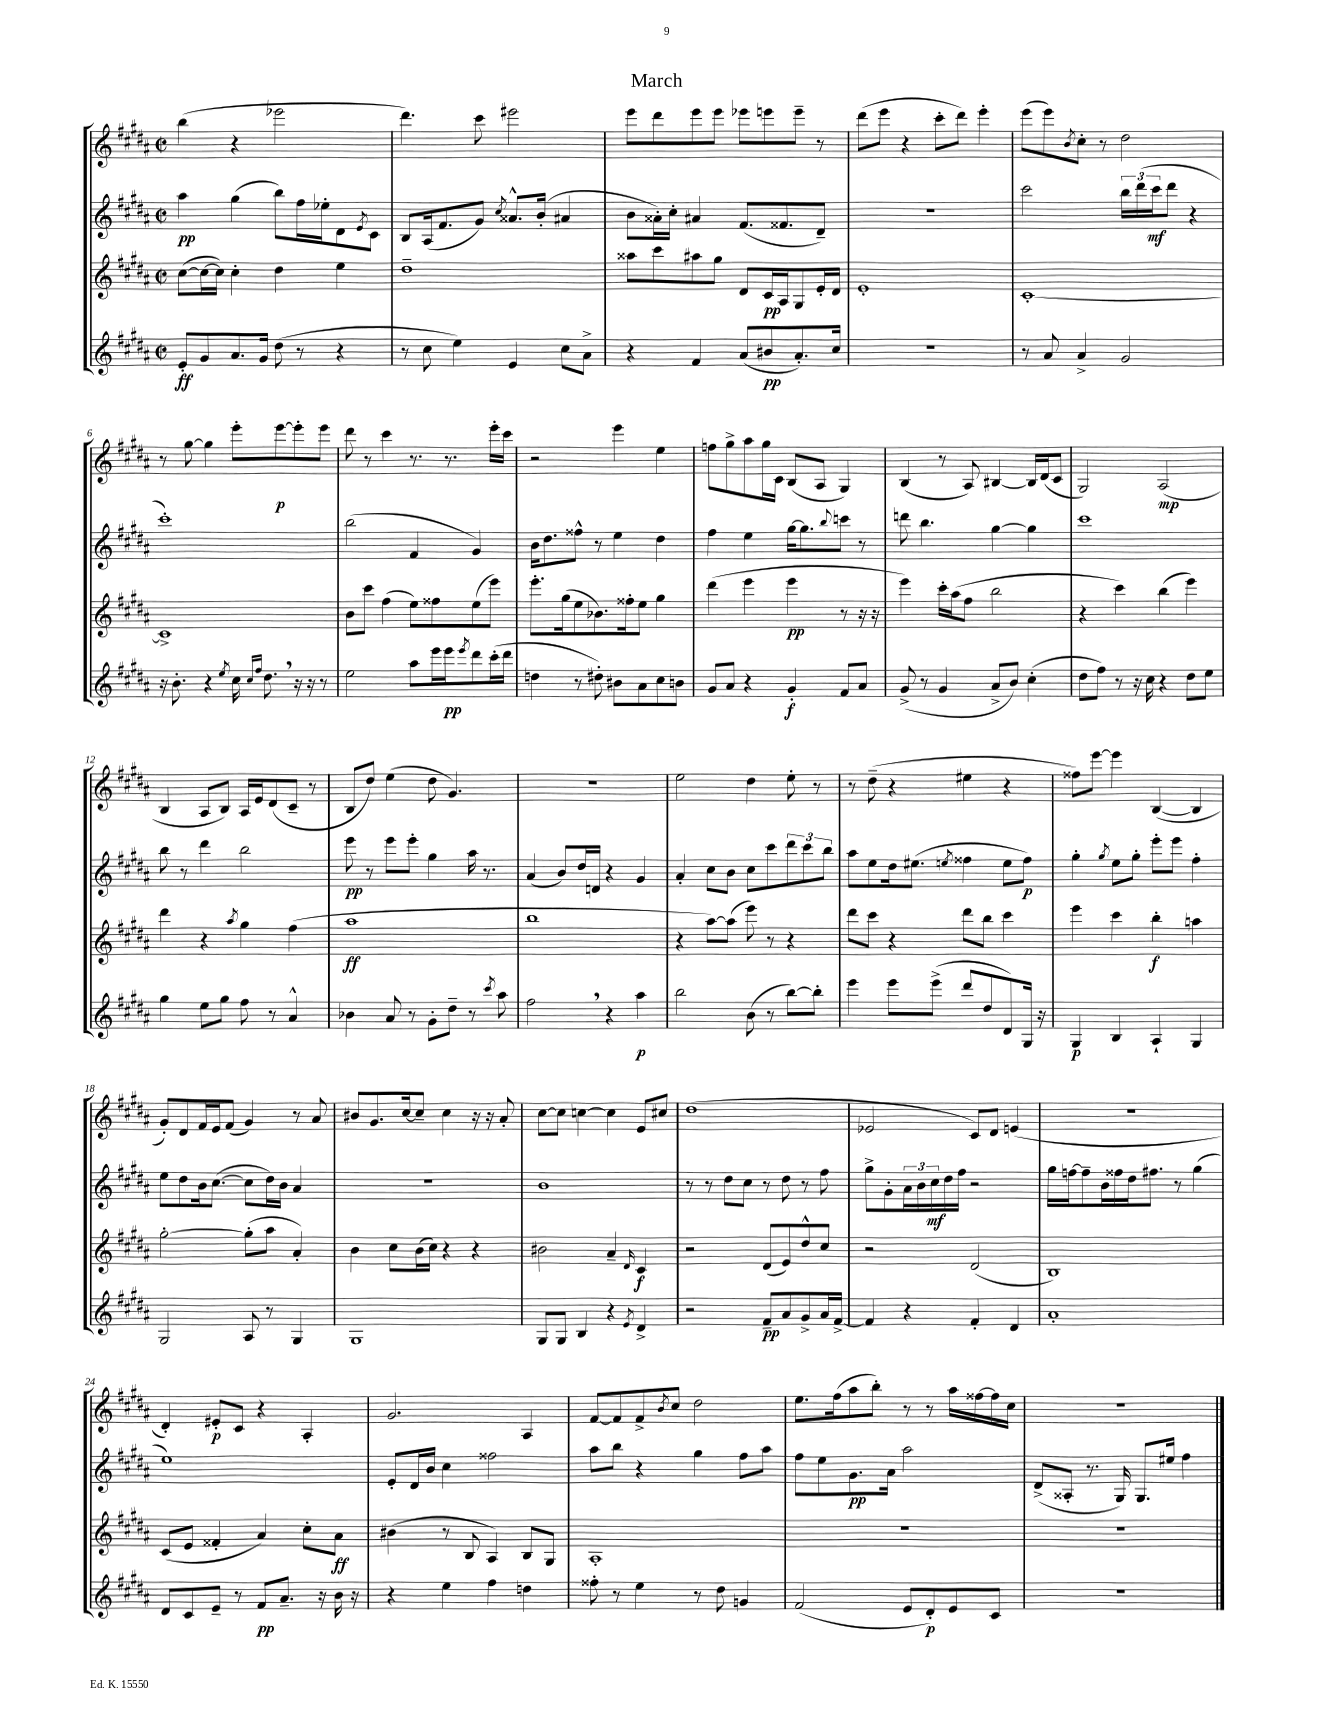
\header { title = "March" }
<<
\new StaffGroup <<
\new Staff = "s0" {
    \clef treble \key b \major \defaultTimeSignature \time 2/2
    b''4( r4 ees'''2 |
    dis'''4.) cis'''8 eis'''2 |
    e'''8 dis'''8 e'''8 e'''8 ees'''8 e'''8 e'''8-- r8 |
    dis'''8( e'''8 r4 cis'''8-. dis'''8) e'''4-. |
    e'''8( e'''8) \acciaccatura { b'8 } cis''8-. r8 dis''2 |
    r8 gis''8~ gis''4 e'''8-. e'''8~\p e'''8-. e'''8 |
    dis'''8 r8 cis'''4 r8. r8. e'''16-. cis'''16 |
    r2 e'''4 e''4 |
    f''8 gis''8-> ais''8 gis''16 cis'16 b8( ais8 gis4) |
    b4( r8 ais8) bis4~ bis16 dis'16( cis'8 |
    gis2) ais2\mp( |
    b4 ais8 b8) ais16 e'16 dis'8( cis'8-- r8 |
    b8 dis''8) e''4( dis''8 gis'4.) |
    r1 |
    e''2 dis''4 e''8-. r8 |
    r8 dis''8--( r4 eis''4 r4 |
    fisis''8) e'''8~ e'''4 b4~( b4 |
    gis'8-.) dis'8 fis'16 e'16 fis'8( gis'4) r8 ais'8 |
    bis'8 gis'8. cis''16~ cis''8-- cis''4 r16 r16 ais'8-. |
    cis''8~ cis''8 c''4~ c''4 e'8 cis''8 |
    dis''1( |
    ees'2 cis'8) dis'8 e'4( |
    R1 |
    dis'4-.) eis'8-.\p cis'8 r4 ais4-. |
    gis'2. ais4 |
    fis'8~ fis'8 fis'8-> \acciaccatura { b'8 } cis''8 dis''2 |
    e''8. fis''16( ais''8 b''8-.) r8 r8 ais''16 fisis''16~ fisis''16 cis''16 |
    R1 \bar "|." |
}
\new Staff = "s1" {
    \clef treble \key b \major \defaultTimeSignature \time 2/2
    ais''4\pp gis''4( b''8) fis''16 ees''16-. dis'8 \acciaccatura { e'8 } cis'8 |
    b8 ais16( fis'8. gis'8) \acciaccatura { cis''8 } aisis'8.-^ b'16-.( ais'4 |
    b'8 aisis'16-.) cis''16-. ais'4 fis'8.( fisis'8. dis'8--) |
    R1 |
    cis'''2 \tuplet 3/2 { b''16 dis'''16( cis'''16\mf } dis'''8 r4 |
    cis'''1-.) |
    b''2( fis'4 gis'4) |
    b'16 dis''8. fisis''8-^ r8 e''4 dis''4 |
    fis''4 e''4 gis''16~ gis''8. \appoggiatura { b''8 } c'''8 r8 |
    d'''8 b''4. gis''4~ gis''4 |
    cis'''1 |
    b''8 r8 dis'''4 b''2 |
    e'''8\pp r8 e'''8 e'''8-. gis''4 ais''16 r8. |
    ais'4( b'8) dis''16 d'16 r4 gis'4 |
    ais'4-. cis''8 b'8 cis''8 cis'''8 \tuplet 3/2 { dis'''8 cis'''8 b''8 } |
    ais''8 e''8 dis''16 eis''8.( \acciaccatura { e''8 } fisis''4 e''8 fisis''8\p) |
    gis''4-. \acciaccatura { gis''8 } e''8 gis''8-. e'''8-. e'''8 fis''4-. |
    e''8 dis''8 b'16 cis''8.~( cis''8 dis''16) b'16 ais'4 |
    R1 |
    b'1 |
    r8 r8 dis''8 cis''8 r8 dis''8 r8 fis''8 |
    gis''8-> gis'8-. \tuplet 3/2 { ais'16 b'16 cis''16\mf } dis''16 fis''16 r2 |
    gis''16 f''16~ f''8-- b'16 fisis''16 dis''16 fis''8. r8 gis''4( |
    e''1) |
    e'8-. dis'16 b'16 cis''4 fisis''2 |
    ais''8 b''8 r4 gis''4 fis''8 ais''8 |
    fis''8 e''8 gis'8.\pp ais'16 ais''2 |
    dis'8->( aisis8-. r8. gis16) gis8. eis''16 fis''4 \bar "|." |
}
\new Staff = "s2" {
    \clef treble \key b \major \defaultTimeSignature \time 2/2
    cis''8~( cis''16~ cis''16) cis''4-. dis''4 e''4 |
    dis''1-- |
    aisis''8 cis'''8 ais''8 gis''8 dis'8 cis'16\pp ais16 gis8 e'16-. dis'16 |
    e'1-. |
    cis'1~-. |
    cis'1-> |
    b'8 cis'''8 fis''4( e''8) fisis''8 e''8( e'''8) |
    e'''8.-. gis''16( e''8 bes'8.) fisis''16-. e''8 gis''4 |
    dis'''4( e'''4 e'''4\pp r8 r16 r16 |
    e'''4) cis'''16-. ais''16( fis''8 b''2 |
    r4 cis'''4) b''4( e'''4) |
    dis'''4 r4 \acciaccatura { ais''8 } gis''4 fis''4( |
    ais''1\ff |
    b''1 |
    r4 ais''8~) ais''8( e'''8) r8 r4 |
    dis'''8 cis'''8 r4 dis'''8 b''8 cis'''4 |
    e'''4 cis'''4 b''4-.\f a''4 |
    gis''2~-. gis''8-.( ais''8 ais'4-.) |
    b'4 cis''8 b'16( cis''16) r4 r4 |
    bis'2 ais'4-- \grace { dis'16 } cis'4\f |
    r2 dis'8( e'8) dis''8-^ cis''8 |
    r2 dis'2( |
    b1) |
    cis'8( e'8 fisis'4-. ais'4) cis''8-. ais'8\ff |
    bis'4( r8 b8 ais4) b8 gis8 |
    ais1-. |
    R1 |
    R1 \bar "|." |
}
\new Staff = "s3" {
    \clef treble \key b \major \defaultTimeSignature \time 2/2
    e'8-.\ff gis'8 ais'8. gis'16 dis''8( r8 r4 |
    r8 cis''8 e''4) e'4 cis''8 ais'8-> |
    r4 fis'4 ais'8( bis'8\pp ais'8.-.) cis''16 |
    R1 |
    r8 ais'8 ais'4-> gis'2 |
    r16 b'8.-. r4 \acciaccatura { e''8 } cis''16 \grace { cis''16 fis''16 } dis''8. \breathe r16 r16 r8 |
    e''2 ais''8 e'''16 e'''16\pp \acciaccatura { e'''8 } dis'''8 cis'''16-.( dis'''16 |
    d''4 r8 dis''8-.) bis'8 ais'8 cis''8 b'8 |
    gis'8 ais'8 r4 gis'4-.\f fis'8 ais'8 |
    gis'8->( r8 gis'4 ais'8-> b'8) cis''4-.( |
    dis''8 fis''8) r8 r16 cis''16 r4 dis''8 e''8 |
    gis''4 e''8 gis''8 fis''8 r8 ais'4-^ |
    bes'4 ais'8 r8 gis'8-. dis''8-- r8 \acciaccatura { cis'''8 } ais''8 |
    fis''2 \breathe r4 ais''4\p |
    b''2 b'8( r8 b''8~) b''8-. |
    e'''4 e'''8 e'''8->( dis'''8 dis''8 dis'8) gis16 r16 |
    gis4\p b4 ais4-! gis4 |
    gis2 ais8 r8 gis4 |
    gis1 |
    gis8 gis8 b4 r4 \acciaccatura { e'8 } dis'4-> |
    r2 fis'8--\pp ais'8 gis'8-> ais'16 fis'16~-> |
    fis'4 r4 fis'4-. dis'4 |
    ais'1-. |
    dis'8 cis'8 e'8-- r8 fis'8\pp ais'8.-- r16 b'16 r16 |
    r4 e''4 fis''4 d''4 |
    fisis''8-. r8 e''4 r8 dis''8 g'4 |
    fis'2( e'8 dis'8-.\p) e'8 cis'8 |
    R1 \bar "|." |
}
>>
>>
